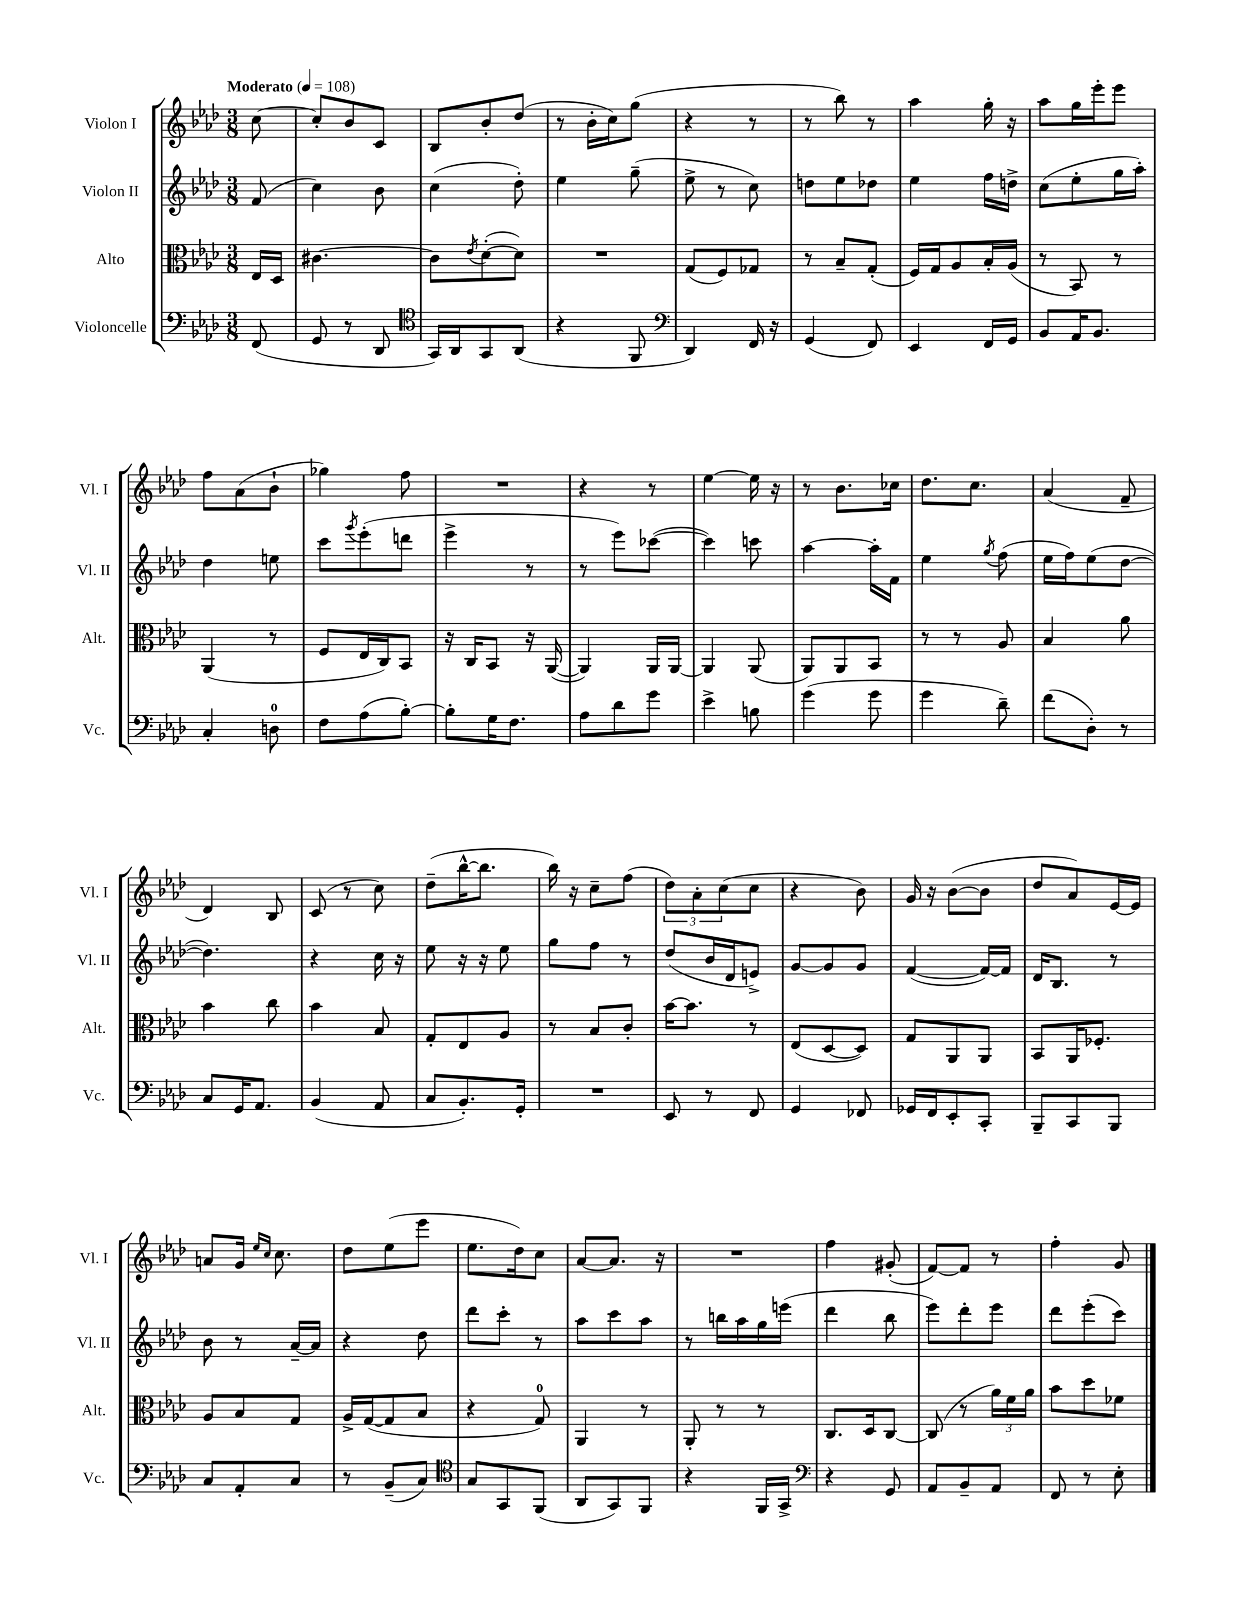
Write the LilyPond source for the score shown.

<<
\new StaffGroup <<
\new Staff = "s0" \with { instrumentName = "Violon I" shortInstrumentName = "Vl. I" } {
    \clef treble \key aes \major \numericTimeSignature \time 3/8 \partial 8 \tempo "Moderato" 4 = 108
    c''8~ |
    c''8-. bes'8 c'8 |
    bes8 bes'8-. des''8( |
    r8 bes'16-. c''16) g''8( |
    r4 r8 |
    r8 bes''8) r8 |
    aes''4 g''16-. r16 |
    aes''8 g''16 ees'''16-. ees'''8 |
    f''8 aes'8( bes'8-! |
    ges''4) f''8 |
    R4. |
    r4 r8 |
    ees''4~ ees''16 r16 |
    r8 bes'8. ces''16 |
    des''8. c''8. |
    aes'4( f'8-- |
    des'4) bes8 |
    c'8( r8 c''8) |
    des''8--( bes''16~-^ bes''8. |
    bes''16) r16 c''8-- f''8( |
    \tuplet 3/2 { des''8) aes'8-. c''8( } c''8 |
    r4 bes'8) |
    g'16 r16 bes'8~( bes'8 |
    des''8 aes'8) ees'16~ ees'16 |
    a'8 g'16 \grace { ees''16 c''16 } c''8. |
    des''8 ees''8( ees'''8 |
    ees''8. des''16) c''8 |
    aes'8~ aes'8. r16 |
    R4. |
    f''4 gis'8-.( |
    f'8~) f'8 r8 |
    f''4-. g'8 \bar "|." |
}
\new Staff = "s1" \with { instrumentName = "Violon II" shortInstrumentName = "Vl. II" } {
    \clef treble \key aes \major \numericTimeSignature \time 3/8 \partial 8
    f'8( |
    c''4) bes'8 |
    c''4( des''8-.) |
    ees''4 g''8--( |
    ees''8-> r8 c''8) |
    d''8 ees''8 des''8 |
    ees''4 f''16 d''16-> |
    c''8( ees''8-. g''16 aes''16-.) |
    des''4 e''8 |
    c'''8 \acciaccatura { g'''8 } ees'''8-.( d'''8 |
    ees'''4-> r8 |
    r8 ees'''8) ces'''8~( |
    ces'''4) c'''8 |
    aes''4~ aes''16-. f'16 |
    ees''4 \acciaccatura { g''8 } f''8( |
    ees''16 f''16) ees''8( des''8~ |
    des''4.) |
    r4 c''16 r16 |
    ees''8 r16 r16 ees''8 |
    g''8 f''8 r8 |
    des''8( bes'16 des'16 e'8->) |
    g'8~ g'8 g'8 |
    f'4~( f'16~) f'16 |
    des'16 bes8. r8 |
    bes'8 r8 aes'16~-- aes'16 |
    r4 des''8 |
    des'''8 c'''8-. r8 |
    aes''8 c'''8 aes''8 |
    r8 b''16 aes''16 g''16 e'''16( |
    des'''4 bes''8 |
    ees'''8) des'''8-. ees'''8 |
    des'''8 ees'''8-.( c'''8) \bar "|." |
}
\new Staff = "s2" \with { instrumentName = "Alto" shortInstrumentName = "Alt." } {
    \clef alto \key aes \major \numericTimeSignature \time 3/8 \partial 8
    ees16 des16 |
    cis'4.~ |
    cis'8 \acciaccatura { ees'8 } des'8~-.( des'8) |
    R4. |
    g8( f8) ges8 |
    r8 bes8-- g8-.( |
    f16) g16 aes8 bes16-. aes16( |
    r8 bes,8) r8 |
    aes,4( r8 |
    f8 ees16 c16) bes,8 |
    r16 c16 bes,8 r16 aes,16~( |
    aes,4) aes,16 aes,16~ |
    aes,4 aes,8( |
    aes,8) aes,8 bes,8 |
    r8 r8 aes8 |
    bes4 aes'8 |
    bes'4 c''8 |
    bes'4 bes8 |
    g8-. ees8 aes8 |
    r8 bes8 c'8-. |
    bes'16~ bes'8. r8 |
    ees8( des8~ des8) |
    g8 aes,8 aes,8 |
    bes,8 aes,16 fes8.-. |
    aes8 bes8 g8 |
    aes16-> g16~( g8 bes8 |
    r4 g8-0) |
    aes,4 r8 |
    aes,8-. r8 r8 |
    c8. des16 c8~ |
    c8( r8 \tuplet 3/2 { aes'16) f'16 aes'16 } |
    bes'8 des''8 fes'8 \bar "|." |
}
\new Staff = "s3" \with { instrumentName = "Violoncelle" shortInstrumentName = "Vc." } {
    \clef bass \key aes \major \numericTimeSignature \time 3/8 \partial 8
    f,8( |
    g,8 r8 des,8 |
    \clef tenor g,16) aes,16 g,8 aes,8( |
    r4 f,8 |
    \clef bass des,4) f,16 r16 |
    g,4( f,8) |
    ees,4 f,16 g,16 |
    bes,8 aes,16 bes,8. |
    c4-. d8-0 |
    f8 aes8( bes8~-.) |
    bes8-. g16 f8. |
    aes8 des'8 g'8 |
    ees'4-> b8 |
    g'4( g'8 |
    g'4 des'8--) |
    f'8( des8-.) r8 |
    c8 g,16 aes,8. |
    bes,4( aes,8 |
    c8 bes,8.-.) g,16-. |
    R4. |
    ees,8 r8 f,8 |
    g,4 fes,8 |
    ges,16 f,16 ees,8-. c,8-. |
    bes,,8-- c,8 bes,,8 |
    c8 aes,8-. c8 |
    r8 bes,8--( c8) |
    \clef tenor g8 g,8 f,8( |
    aes,8 g,8) f,8 |
    r4 f,16 g,16-> |
    \clef bass r4 g,8 |
    aes,8 bes,8-- aes,8 |
    f,8 r8 ees8-. \bar "|." |
}
>>
>>
\layout { \context { \Score \remove "Bar_number_engraver" } }
